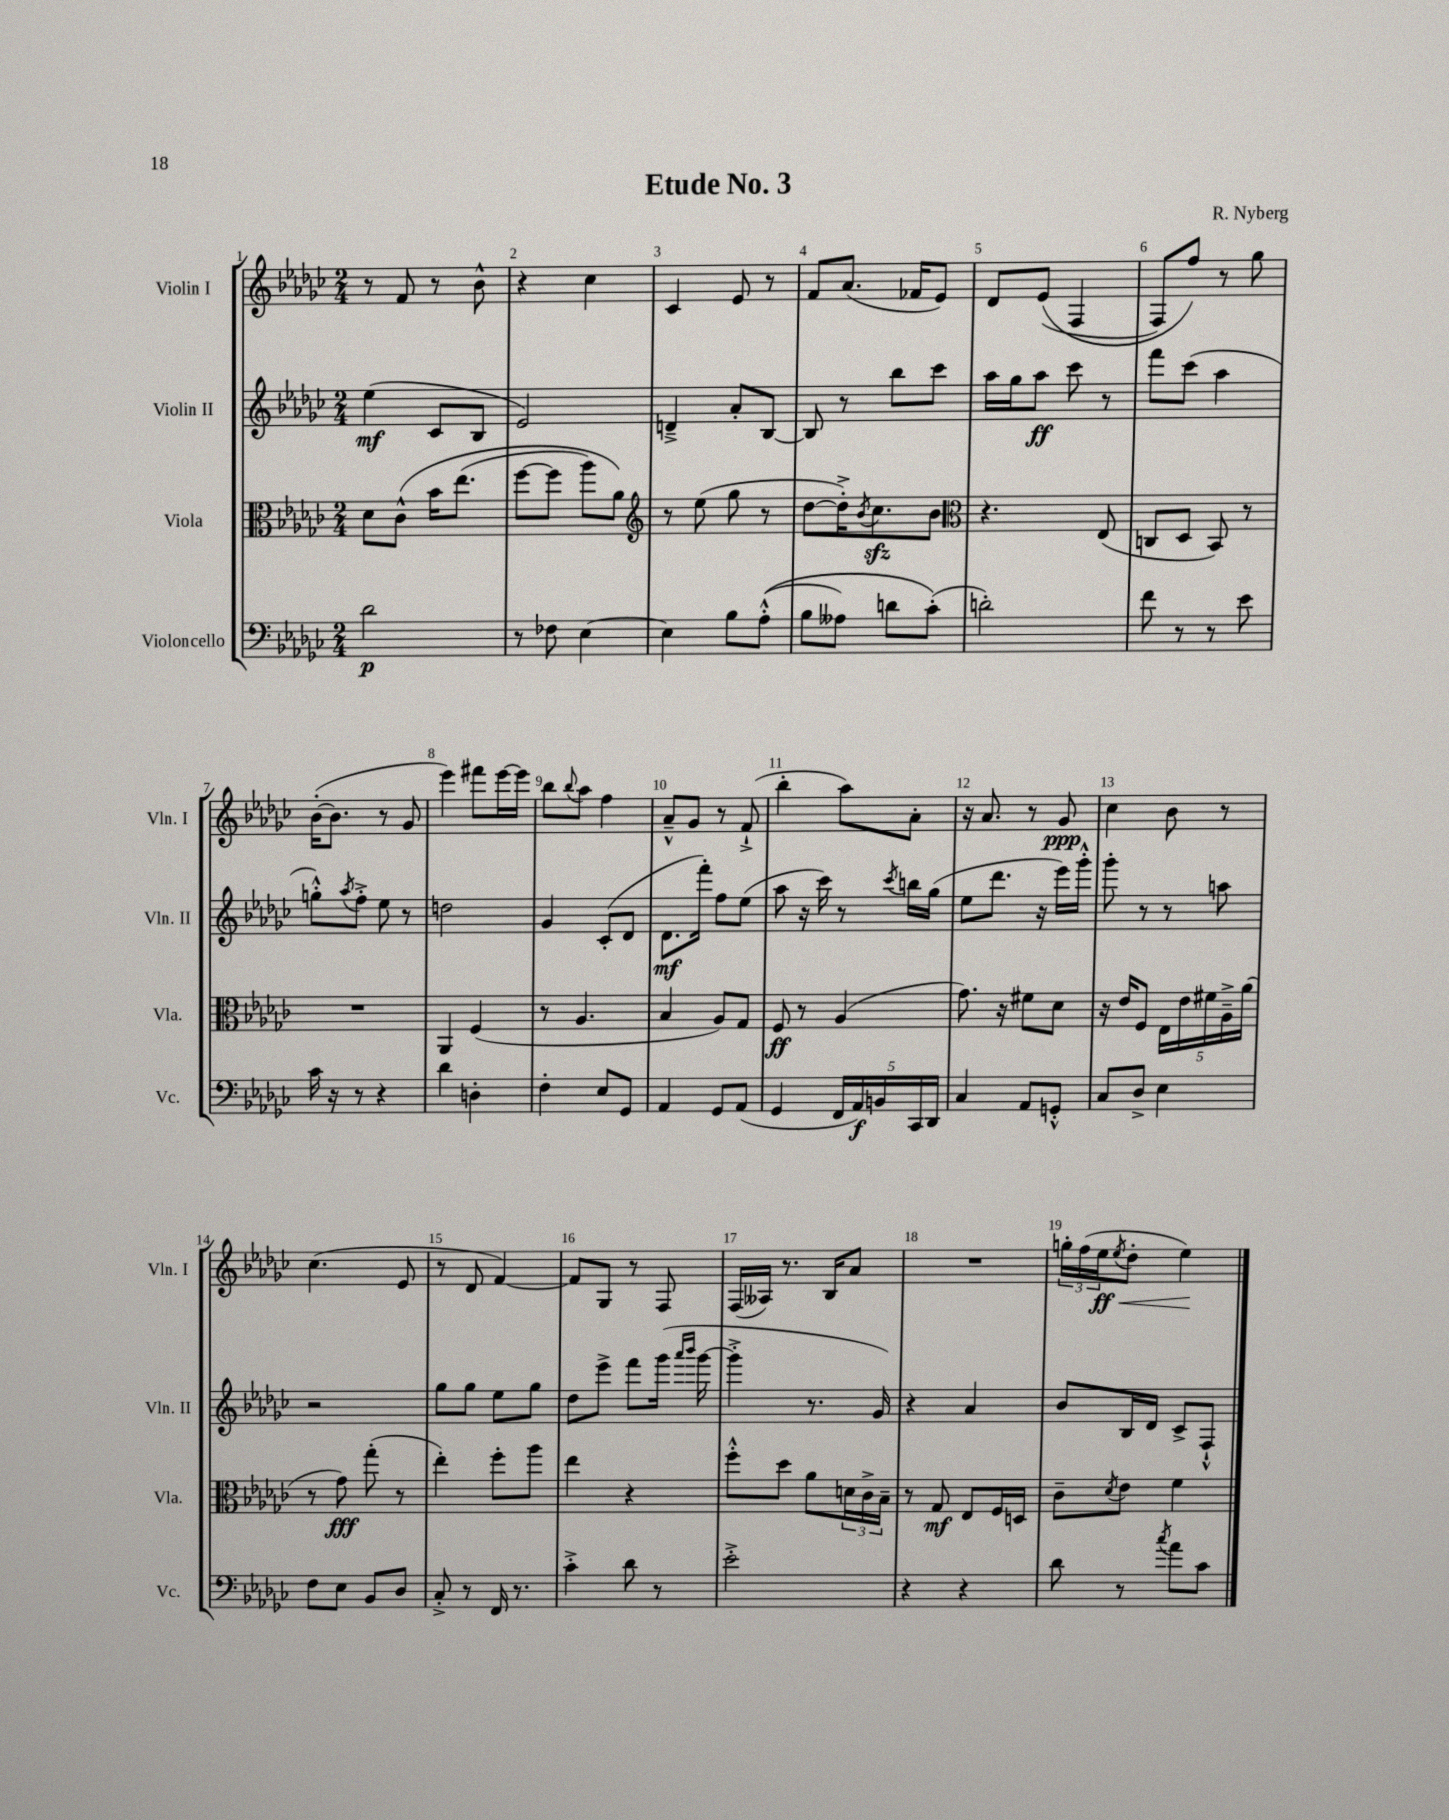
\header { title = "Etude No. 3" composer = "R. Nyberg" }
<<
\new StaffGroup <<
\new Staff = "s0" \with { instrumentName = "Violin I" shortInstrumentName = "Vln. I" } {
    \clef treble \key ges \major \numericTimeSignature \time 2/4
    r8 f'8 r8 bes'8-^ |
    r4 ces''4 |
    ces'4 ees'8 r8 |
    f'8 aes'8.( fes'16 ees'8) |
    des'8 ees'8(\( f4 |
    f8) f''8\) r8 ges''8 |
    bes'16~-.( bes'8. r8 ges'8 |
    ees'''4) fis'''8 ees'''16~ ees'''16 |
    bes''8 \appoggiatura { bes''8 } aes''8 f''4 |
    aes'8---^ ges'8 r8 f'8-!->( |
    bes''4-. aes''8) aes'8-. |
    r16 aes'8. r8 ges'8\ppp |
    ces''4 bes'8 r8 |
    ces''4.( ees'8 |
    r8 des'8 f'4~) |
    f'8 ges8 r8 f8 |
    f16( aeses16) r8. bes16 aes'8 |
    R2 |
    \tuplet 3/2 { g''16-. f''16( ees''16\ff\< } \acciaccatura { ees''8 } des''8-. ees''4\!) \bar "|." |
}
\new Staff = "s1" \with { instrumentName = "Violin II" shortInstrumentName = "Vln. II" } {
    \clef treble \key ges \major \numericTimeSignature \time 2/4
    ees''4\mf( ces'8 bes8 |
    ees'2) |
    d'4---> aes'8-. bes8~ |
    bes8 r8 bes''8 ces'''8 |
    aes''16 ges''16 aes''8\ff ces'''8 r8 |
    f'''8 ces'''8( aes''4 |
    g''8-.-^) \acciaccatura { aes''8 } f''8-.-> ees''8 r8 |
    d''2 |
    ges'4 ces'8-.( des'8 |
    des'8.\mf f'''16-.) f''8 ees''8( |
    aes''8 r16 ces'''16) r8 \acciaccatura { ces'''8 } b''16 ges''16( |
    ees''8 des'''8. r16 ees'''16) ges'''16-.-^ |
    ges'''8-. r8 r8 a''8 |
    r2 |
    ges''8 ges''8 ees''8 ges''8 |
    des''8 ees'''8-> f'''8 ges'''16( \grace { aes'''16 bes'''16 } ges'''16~ |
    ges'''4-.-> r8. ges'16) |
    r4 aes'4 |
    bes'8 bes16 des'16 ces'8-> f8-!-^ \bar "|." |
}
\new Staff = "s2" \with { instrumentName = "Viola" shortInstrumentName = "Vla." } {
    \clef alto \key ges \major \numericTimeSignature \time 2/4
    des'8 ces'8-^\( bes'16 ees''8.( |
    f''8~ f''8 aes''8) aes'8\) |
    \clef treble r8 ees''8( ges''8 r8 |
    des''8~ des''16-.->) \acciaccatura { bes'8 } ces''8.\sfz bes'8 |
    \clef alto r4. ees8( |
    c8 des8 bes,8) r8 |
    R2 |
    aes,4 f4( |
    r8 aes4. |
    bes4 aes8) ges8 |
    f8\ff r8 aes4( |
    ges'8.) r16 fis'8 des'8 |
    r16 ees'16 f8 \tuplet 5/4 { ees16 ees'16 fis'16 aes16---> aes'16( } |
    r8 ges'8\fff) ges''8-.( r8 |
    ees''4-.) f''8-. aes''8 |
    ees''4 r4 |
    f''8-.-^ des''8 aes'8 \tuplet 3/2 { d'16 ces'16-> bes16-- } |
    r8 ges8\mf ees8 f16 d16 |
    ces'8-- \acciaccatura { des'8 } ees'8 f'4 \bar "|." |
}
\new Staff = "s3" \with { instrumentName = "Violoncello" shortInstrumentName = "Vc." } {
    \clef bass \key ges \major \numericTimeSignature \time 2/4
    des'2\p |
    r8 fes8 ees4~ |
    ees4 bes8 aes8-.-^(\( |
    bes8 aeses8) d'8 ces'8-.(\) |
    d'2-.) |
    f'8 r8 r8 ees'8 |
    ces'16 r16 r8 r4 |
    des'4 d4-. |
    f4-. ees8 ges,8 |
    aes,4 ges,8 aes,8( |
    ges,4 \tuplet 5/4 { f,16 aes,16\f) b,16 ces,16 des,16 } |
    ces4 aes,8 g,8-.-^ |
    ces8 des8-> ees4 |
    f8 ees8 bes,8 des8 |
    ces8-.-> r8 f,16 r8. |
    ces'4-.-> des'8 r8 |
    ees'2-.-> |
    r4 r4 |
    des'8 r8 \acciaccatura { ces''8 } aes'8 ces'8 \bar "|." |
}
>>
>>
\layout { \context { \Score \override BarNumber.break-visibility = ##(#f #t #t) barNumberVisibility = #all-bar-numbers-visible } }
